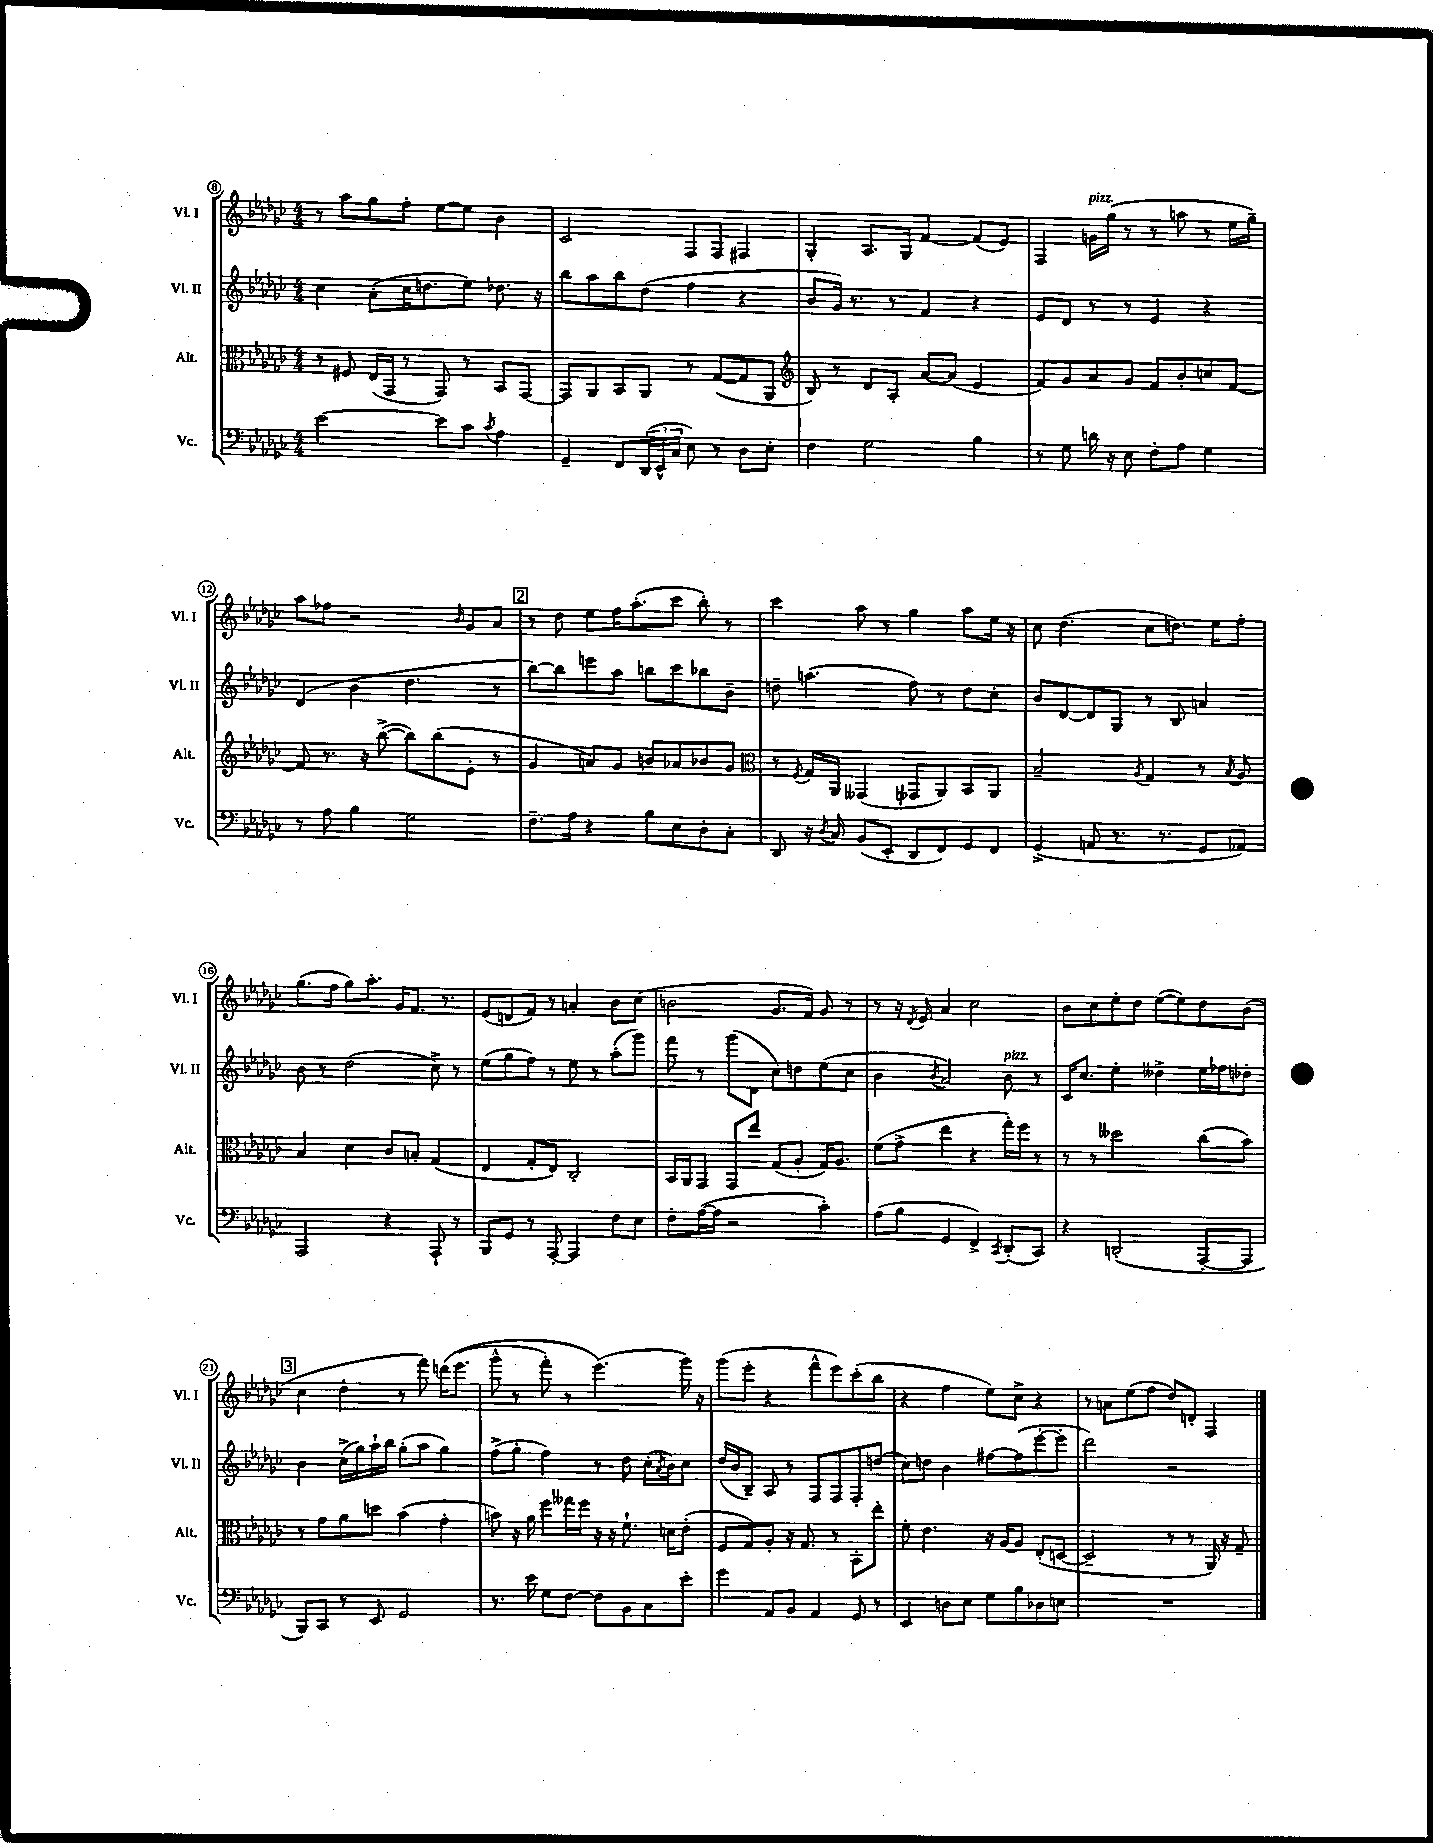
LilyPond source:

<<
\new StaffGroup <<
\new Staff = "s0" \with { instrumentName = "Vl. I" shortInstrumentName = "Vl. I" } {
    \clef treble \key ges \major \numericTimeSignature \time 4/4
    r8 aes''8 ges''8 f''8-. ees''8~ ees''8 bes'4 |
    ces'2 f8 f8 fis4 |
    ges4-. aes8. ges16 f'4~ f'8( ees'8) |
    f4 g'16^\markup { \italic "pizz." } ges''16( r8 r8 a''8 r8 ees''16 ges''16--) |
    aes''8 fes''8 r2 \grace { bes'16 } ges'8 aes'8 |
    \mark \markup { \box "2" } r8 des''8 ees''8 f''16 aes''8.-.( ces'''8 bes''8-.) r8 |
    ces'''4 aes''8 r8 ges''4 aes''8 ees''16 r16 |
    ces''8 des''4.( ces''8 d''8.) ees''16 f''8-. |
    ges''8.( f''16 ges''8) aes''8.-. ges'16 f'8. r8. |
    ees'8( d'8 f'8) r8 a'4-. bes'8 ces''8( |
    b'2 ges'8. f'16) ges'8 r8 |
    r8 r16 \acciaccatura { des'8 } ees'16 aes'4 ces''2 |
    bes'8 ces''8 ees''8-. des''8 ees''8~( ees''8) des''8 bes'8( |
    \mark \markup { \box "3" } ces''4 des''4-. r8 f'''8) d'''16\( ees'''8.( |
    ges'''8-^ r8 f'''8-.) r8 ees'''4.(\) ges'''16) r16 |
    ges'''8( ees'''8-. r4 f'''8-^ ees'''8) ces'''8-.( bes''8 |
    r4 f''4 ees''8) ces''8-> r4 |
    r8 a'8 ees''8( f''8 des''8) d'8-. f4 \bar "|." |
}
\new Staff = "s1" \with { instrumentName = "Vl. II" shortInstrumentName = "Vl. II" } {
    \clef treble \key ges \major \numericTimeSignature \time 4/4
    ces''4 aes'8-.( ces''16 d''8. ees''8) des''8. r16 |
    bes''8 aes''8 bes''8 des''8( f''4 r4 |
    bes'8 ges'16) r8. r8 f'4 r4 |
    ees'8 des'8 r8 r8 ees'4 r4 |
    des'4( bes'4 des''4. r8 |
    \mark \markup { \box "2" } bes''8~) bes''8 e'''8 aes''8 b''8 ces'''8 bes''8 bes'8-- |
    d''8-- a''4.( f''8) r8 d''8 ces''8-. |
    bes'8 des'8~ des'8 ges8 r8 bes8 a'4 |
    bes'8 r8 des''2( ces''8->) r8 |
    ees''8( ges''8 f''8) r8 ees''8 r8 aes''8-.( ges'''8) |
    f'''8 r8 ges'''8( des'8 ces''8) d''8 ees''8( ces''8 |
    bes'4 \acciaccatura { bes'8 } aes'2) bes'8^\markup { \italic "pizz." } r8 |
    ces'16 ces''8. ees''4-. deses''4-> ees''16 fes''16 des''8-. |
    \mark \markup { \box "3" } bes'4 ces''16->( ges''16) aes''16-! bes''16 ges''8-.( aes''8 ges''4) |
    f''8->( ges''8-. f''4) r8 des''8 ces''16-.( \acciaccatura { aes'8 } bes'16) ces''8 |
    des''16( bes'16 bes8--) aes8 r8 f8 f8 f8-. d''8( |
    ces''8) d''8 bes'4 fis''8~ fis''8( ees'''8~-. ees'''8-. |
    des'''2) r2 \bar "|." |
}
\new Staff = "s2" \with { instrumentName = "Alt." shortInstrumentName = "Alt." } {
    \clef alto \key ges \major \numericTimeSignature \time 4/4
    r8 fis8 ees16( ges,16 r8 ges,8) r8 bes,8 ges,8~ |
    ges,8 aes,8 bes,8 aes,8 r8 ges8~( ges8 aes,8 |
    \clef treble bes8) r8 des'8 aes8-. aes'8~ aes'8( ees'4 |
    f'8) ges'8 aes'8 ges'8 f'8 bes'8-. c''8 f'8~ |
    f'8 r8. r16 bes''8~->( bes''8) bes''8( ees'8-. r8 |
    \mark \markup { \box "2" } ges'4 a'8) ges'8 b'8 aes'8 bes'8 ges'8 |
    \clef alto r8 \acciaccatura { f8 } ges16 aes,16 geses,4( ges,8 aes,8) bes,8 aes,8 |
    bes2-- \acciaccatura { aes8 } ges4 r8 \acciaccatura { bes8 } aes8 |
    bes4 des'4 ces'8 b8-. ges4( |
    ees4 ges8-. ees8) ces2-. |
    bes,16 aes,16 ges,8 ges,8 ees''8 ges8( aes8-. ges16) aes8. |
    f'8( ges'8-> ees''4 r4 ges''16-.) f''16 r8 |
    r8 r8 deses''2 ces''8( bes'8) |
    \mark \markup { \box "3" } r8 ges'8 aes'8 d''8 bes'4( ges'4-. |
    b'8) r16 aes'16 f''8 geses''16 f''16 r16 r16 f'8.-! d'16 ees'8-.( |
    f8 ges8) aes8-. r16 ges8. r8 bes,8-. ees''8-. |
    f'8-. ees'4. r16 aes16~ aes8 ees8-.( d8~ |
    d2-- r8 r8 aes,16) r16 ges8-- \bar "|." |
}
\new Staff = "s3" \with { instrumentName = "Vc." shortInstrumentName = "Vc." } {
    \clef bass \key ges \major \numericTimeSignature \time 4/4
    ees'2~ ees'8 ces'8 \acciaccatura { ces'8 } aes4 |
    ges,4-- f,8 \tuplet 3/2 { des,16( ees,16-^ ces16 } ees8) r8 des8 ees8-. |
    f4 ges2 bes4 |
    r8 ges8 d'16 r16 ees8 f8-. aes8 ges4 |
    r8 aes8 bes4 ges2 |
    \mark \markup { \box "2" } f8.-- aes16 r4 bes8 ees8 des8-. ces8-. |
    des,8 r16 \acciaccatura { des8 } ces16 bes,8( ees,8-. des,8 f,8) ges,8 f,8 |
    ges,4->( a,8 r8. r8. ges,8 aes,8) |
    aes,,2 r4 aes,,8-! r8 |
    bes,,8 ges,8 r8 aes,,8~-. aes,,4 f8 ees8 |
    f8-. aes16~( aes16 r2 ces'4-.) |
    aes8( bes8 ges,4 f,4->) \acciaccatura { ces,8 } des,8-.( ces,8) |
    r4 d,2-.( aes,,8~-. aes,,8 |
    \mark \markup { \box "3" } bes,,8) ces,8 r8 ees,8 ges,2 |
    r8. ees'16 ges8 f8~ f8 bes,8 ces8 ees'8-. |
    ges'4 aes,8 bes,8 aes,4 ges,8 r8 |
    ees,4 d8 ees8 ges8 bes8 des8 e8 |
    R1 \bar "|." |
}
>>
>>
\layout { \context { \Score currentBarNumber = #8 \override BarNumber.stencil = #(make-stencil-circler 0.1 0.3 ly:text-interface::print) } }
